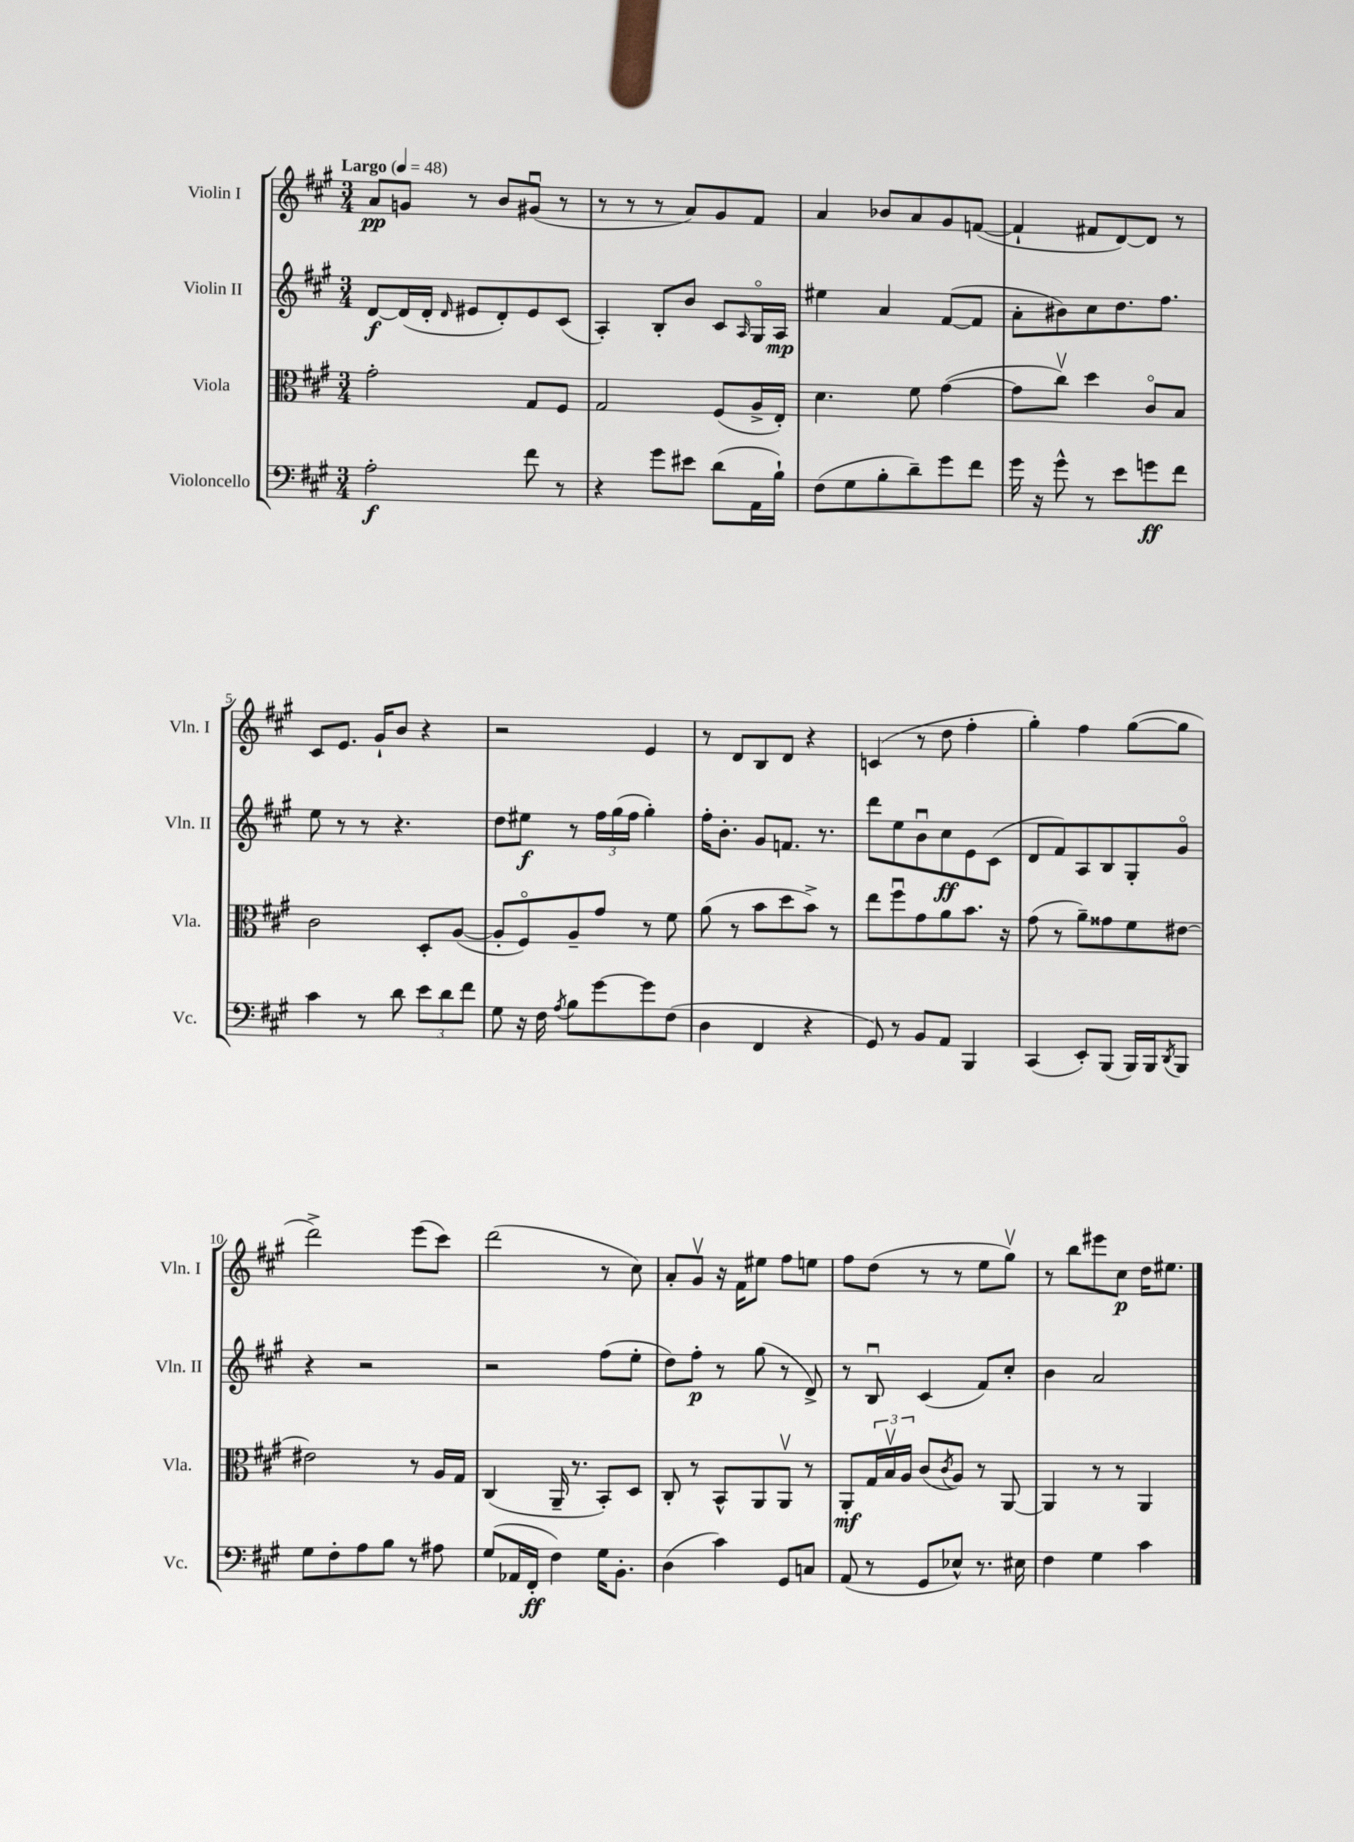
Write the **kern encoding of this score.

**kern	**kern	**kern	**kern
*staff4	*staff3	*staff2	*staff1
*clefF4	*clefC3	*clefG2	*clefG2
*k[f#c#g#]	*k[f#c#g#]	*k[f#c#g#]	*k[f#c#g#]
*M3/4	*M3/4	*M3/4	*M3/4
*MM48	*MM48	*MM48	*MM48
2A'\	2g#'\	[8d/L	8a/L
.	.	(16d/]L	8g/J
.	.	16d'/JJ	.
.	.	16qqd/	.
.	.	8e#/L	8r
.	.	8d'/)	8b/L
8f#\	8G#/L	8e#/	(8g#u/J
8r	8F#/J	(8c#/J	8r
=	=	=	=
4r	2G#/	4A'/)	8r
.	.	.	8r
8g#\L	.	8B'/L	8r
8e#\J	.	8b/J	8a/L)
(8d\L	(8F#/L	8c#/L	8g#/
.	.	16qqA/	.
16AA\L	16A^/L	16G#o/L	8f#/J
16B`\JJ)	16E'/JJ)	16A/JJ	.
=	=	=	=
(8F#\L	4.d\	4ee#\	4a/
8G#\	.	.	.
8B'\	.	4a/	8b-/L
8d~\)	8f#\	.	8a/
8g#\	([4g#\	([8f#/L	8g#/
8f#\J	.	8f#/]J	([8f/J
=	=	=	=
16g#\	8g#\]L	8a'\L	4f`/]
16r	.	.	.
8g#^^\	8cc#v\J)	8b#\)	.
8r	4dd\	8cc#\	8f#/L
8e\L	.	8.dd\	[8d/)
8g\	8c#o/L	.	8d/]J
.	.	8.ff#\J	.
8f#\J	8B/J	.	8r
=	=	=	=
4c#\	2c#\	8ee\	8c#/L
.	.	8r	8.e/J
8r	.	8r	.
.	.	.	16g#`/LK
8d\	.	4.r	8b/J
12e\L	8D'/L	.	4r
12d\	.	.	.
.	([8A/J	.	.
12f#\J	.	.	.
=	=	=	=
8G#\	8A'/]L	8dd\L	2r
16r	8F#o/)	8ee#\J	.
16F#\	.	.	.
8qA/	.	.	.
8B\L	8A~/	8r	.
[8g#\	8g#/J	24ff#\LL	.
.	.	(24gg#\	.
.	.	24ff#\JJ	.
8g#\]	8r	4gg#'\)	4e/
(8F#\J	8f#\	.	.
=	=	=	=
4D\	(8a\	16ff#'\LK	8r
.	.	8.b'\J	.
.	8r	.	8d/L
4FF#/	8b\L	8g#/L	8B/
.	8dd\	8.f/J	8d/J
4r	8b^\J)	.	4r
.	.	8.r	.
.	8r	.	.
=	=	=	=
8GG#/)	8ee\L	8ddd\L	(4c/
8r	8ff#u\	8ee\	.
8BB/L	8g#\	8bu\	8r
8AA/J	8a\	8cc#\	8dd\
4BBB/	8.b\J	8e\	4ff#'\
.	.	(8c#\J	.
.	16r	.	.
=	=	=	=
(4CC#/	(8g#\	8d/L	4gg#'\)
.	8r	8f#/)	.
8EE'/L)	8a~\L)	8A/	4ff#\
(8BBB/J	8g##\	8B/	.
16BBB/LL)	8f#\	8G#'/	([8gg#\L
16BBB/J	.	.	.
8qDD/	.	.	.
8BBB/J	[8e#\J	8g#o/J	8gg#\]J
=	=	=	=
8G#\L	2e#\]	4r	2ddd^\)
8F#'\	.	.	.
8A\	.	2r	.
8B\J	.	.	.
8r	8r	.	(8eee\L
8A#\	16A/LL	.	8ccc#\J)
.	16G#/JJ	.	.
=	=	=	=
(8G#/L	(4C#/	2r	(2ddd\
16AA-/L	.	.	.
16FF#'/JJ	.	.	.
4F#\)	16AA~/	.	.
.	8.r	.	.
16G#\LK	8BB'/L)	(8ff#\L	8r
8.BB'\J	.	.	.
.	8D/J	8ee'\J	8cc#\)
=	=	=	=
(4D\	8C#'/	8dd\L)	8a'/L
.	8r	8ff#'\J	8g#v/J
4c#\)	8BB^^/L	8r	16r
.	.	.	16f#\LK
.	8AA/	(8gg#\	8ee#\J
8GG#/L	8AAv/J	8r	8ff#\L
8C/J	8r	8d^/)	8ee\J
=	=	=	=
(8AA/	8AA'/L	8r	8ff#\L
8r	24G#/L	8Bu/	(8dd\J
.	24Bv/	.	.
.	24A/JJ	.	.
8GG#/L	(8c#/L	(4c#/	8r
.	8qc#/	.	.
8E-^^/J)	8A/J)	.	8r
8.r	8r	8f#/L)	8ee\L
.	[8AA/	8cc#'/J	8gg#v\J)
16E#\	.	.	.
=	=	=	=
4F#\	4AA/]	4b\	8r
.	.	.	8bb\L
4G#\	8r	2a/	8eee#\
.	8r	.	8cc#\J
4c#\	4AA/	.	16dd\LK
.	.	.	8.ee#\J
==	==	==	==
*-	*-	*-	*-
